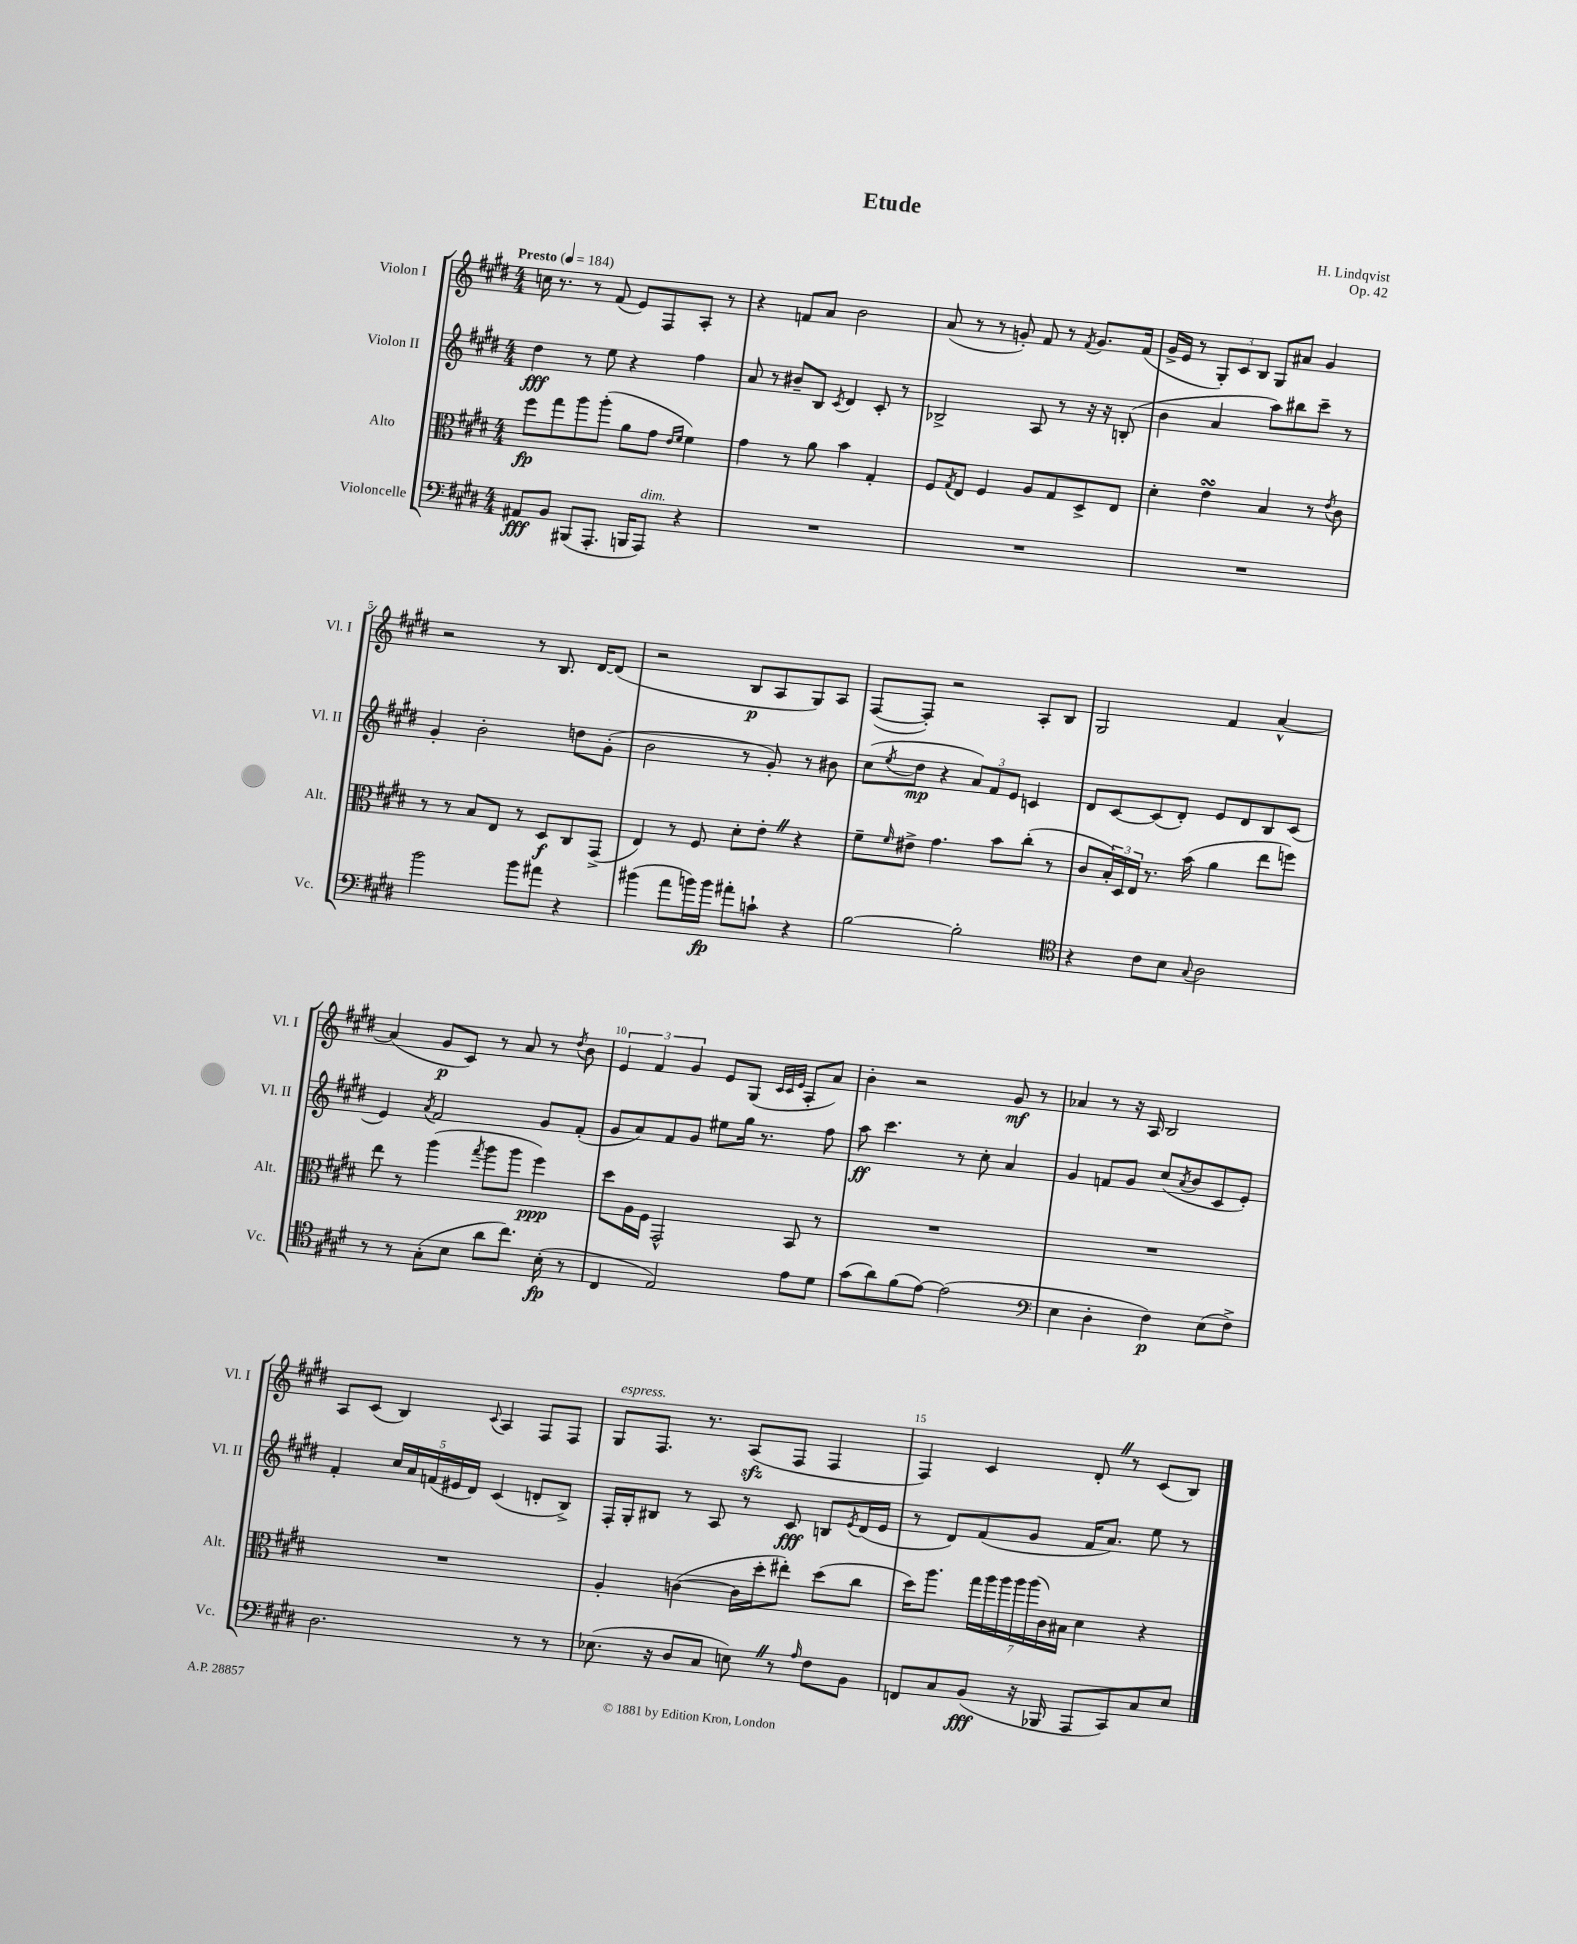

**kern	**kern	**kern	**kern
*staff4	*staff3	*staff2	*staff1
*clefF4	*clefC3	*clefG2	*clefG2
*k[f#c#g#d#]	*k[f#c#g#d#]	*k[f#c#g#d#]	*k[f#c#g#d#]
*M4/4	*M4/4	*M4/4	*M4/4
*MM184	*MM184	*MM184	*MM184
8AA#	8ff#	4dd#	16cc
.	.	.	8.r
8BB	8gg#	.	.
(8BBB#	8aa	8r	8r
8.AAA'	(8aa'	8ee	(8f#
.	8a	4r	8e)
16BBB	.	.	.
8AAA)	8g#	.	8F#
.	16qqe	.	.
.	16qqf#	.	.
4r	4f#)	4ff#	8A'
.	.	.	8r
=	=	=	=
1r	4g#	8a	4r
.	.	8r	.
.	8r	8b#~	8f
.	8a	8B	8a
.	.	8qc#	.
.	4b	4d#	2b
.	4G#'	8c#'	.
.	.	8r	.
=	=	=	=
1r	8F#	2B-^	(8a
.	8qG#	.	.
.	8E	.	8r
.	4F#	.	8r
.	.	.	8g')
.	8A	8A	8f#
.	8G#	8r	8r
.	.	.	8qf#
.	8D#^	16r	8.g
.	.	16r	.
.	8E	(8B'	.
.	.	.	(16f#
=	=	=	=
1r	4d#'	4b	16g#^
.	.	.	16e
.	.	.	8r
.	4e	4a	12G#')
.	.	.	12c#
.	.	.	12B
.	4B	8aa)	8G#
.	.	8bb#	8a#
.	8r	8ccc#~	4g#
.	8qe	.	.
.	8c#	8r	.
=	=	=	=
2b	8r	4g#'	2r
.	8r	.	.
.	8B	2b'	.
.	8E	.	.
8b	8r	.	8r
8a#	8D#	.	8.B
4r	8C#	8dd	.
.	.	.	[16d#
.	(8GG#^	(8g#'	(8d#]
=	=	=	=
(4b#	4E)	2b	2r
8a	8r	.	.
16b)	8F#	.	.
16b	.	.	.
8a#'	8d#'	8r	8B
8c`	8e'	8g#')	8A
4r	4r	8r	8G#)
.	.	8b#	8A
=	=	=	=
[2B	8f#~	(8cc#	([8F#
.	16qqf#	8qee	.
.	8e#^	8dd#	8F#'])
.	4.g#	4r	2r
2B']	.	12a)	.
.	.	12f#	.
.	8b	.	.
.	.	12e	.
.	(8cc#'	4c	8A'
.	8r	.	8B
=	=	=	=
*clefC4	*	*	*
4r	8c#	8d#	2G#
.	24B')	[8c#	.
.	24D#	.	.
.	24E	.	.
8c#	8.r	(8c#]	.
8B	.	8d#')	.
.	(16b	.	.
8qqG#	.	.	.
2A	4a	8e	4f#
.	.	8d#	.
.	8ee	8B	[4a^^
.	8ff)	(8c#	.
=	=	=	=
8r	8ee	4e)	(4a]
8r	8r	.	.
.	.	8qa	.
(8G#'	(4aa	2f#	8g#
8B	.	.	8c#)
.	8qgg#	.	.
8a	8aa	.	8r
8.cc#)	8aa	.	8a
.	4ff#)	8g#	8r
(16B'	.	.	.
.	.	.	8qdd#
8r	.	(8f#'	8b
=	=	=	=
4C#	8dd#	8g#	6e
.	16A	8a)	.
.	.	.	6f#
.	16F#	.	.
2E)	2GG#^^	8f#	.
.	.	.	6g#
.	.	8g#	.
.	.	8ee#	8e
.	.	16gg#	(8G#
.	.	8.r	.
.	.	.	32qqc#
.	.	.	32qqc#
.	.	.	32qqe
8e	8BB	.	8A'
8d#	8r	8ff#	8a)
=	=	=	=
(8g#	1r	8aa	4b'
8a)	.	4.ccc#	.
(8f#	.	.	2r
[8e)	.	.	.
(2e]	.	8r	.
.	.	8cc#'	.
.	.	4a	8g#
.	.	.	8r
=	=	=	=
*clefF4	*	*	*
4E	1r	4g#	4a-
4D#'	.	8f	8r
.	.	8g#	16r
.	.	.	16A
4F#)	.	(8cc#	2B
.	.	8qa	.
.	.	8b	.
(8E	.	8c#	.
8F#^)	.	8e')	.
=	=	=	=
2.D#	1r	4f#'	8A
.	.	.	(8c#
.	.	20cc#	4B)
.	.	20a	.
.	.	(20f	.
.	.	20e#	.
.	.	20d#)	.
.	.	.	8qqc#
.	.	(4c#	4A
8r	.	8d'	8F#
8r	.	8B^)	8F#
=	=	=	=
(8.E-	4A'	16F#'	8G#
.	.	16G#'	.
.	.	8B#	8.F#
16r	.	.	.
8D#	([4c	8r	.
.	.	.	8.r
8C#	.	8A	.
8E)	16c]	8r	(8A
.	16dd#'	.	.
8r	8ee#')	8c#	8F#
16qqA	.	.	.
8F#	(8dd#	8B	4F#
.	.	8qe	.
8BB	8cc#	(16d#	.
.	.	16e	.
=	=	=	=
8FF	16dd#)	8r	4F#)
.	8.aa	.	.
8C#	.	8d#)	.
(8BB	28gg#	(8f#	4c#
.	28aa	.	.
.	28aa	.	.
.	28aa	.	.
16r	.	8g#	.
.	(28aa	.	.
.	28c#)	.	.
16BBB-	.	.	.
.	28B#	.	.
8AAA	4d#	16f#	8d#'
.	.	8.a)	.
8CC#)	.	.	8r
8C#	4r	8ee	(8c#
8E	.	8r	8B)
==	==	==	==
*-	*-	*-	*-
